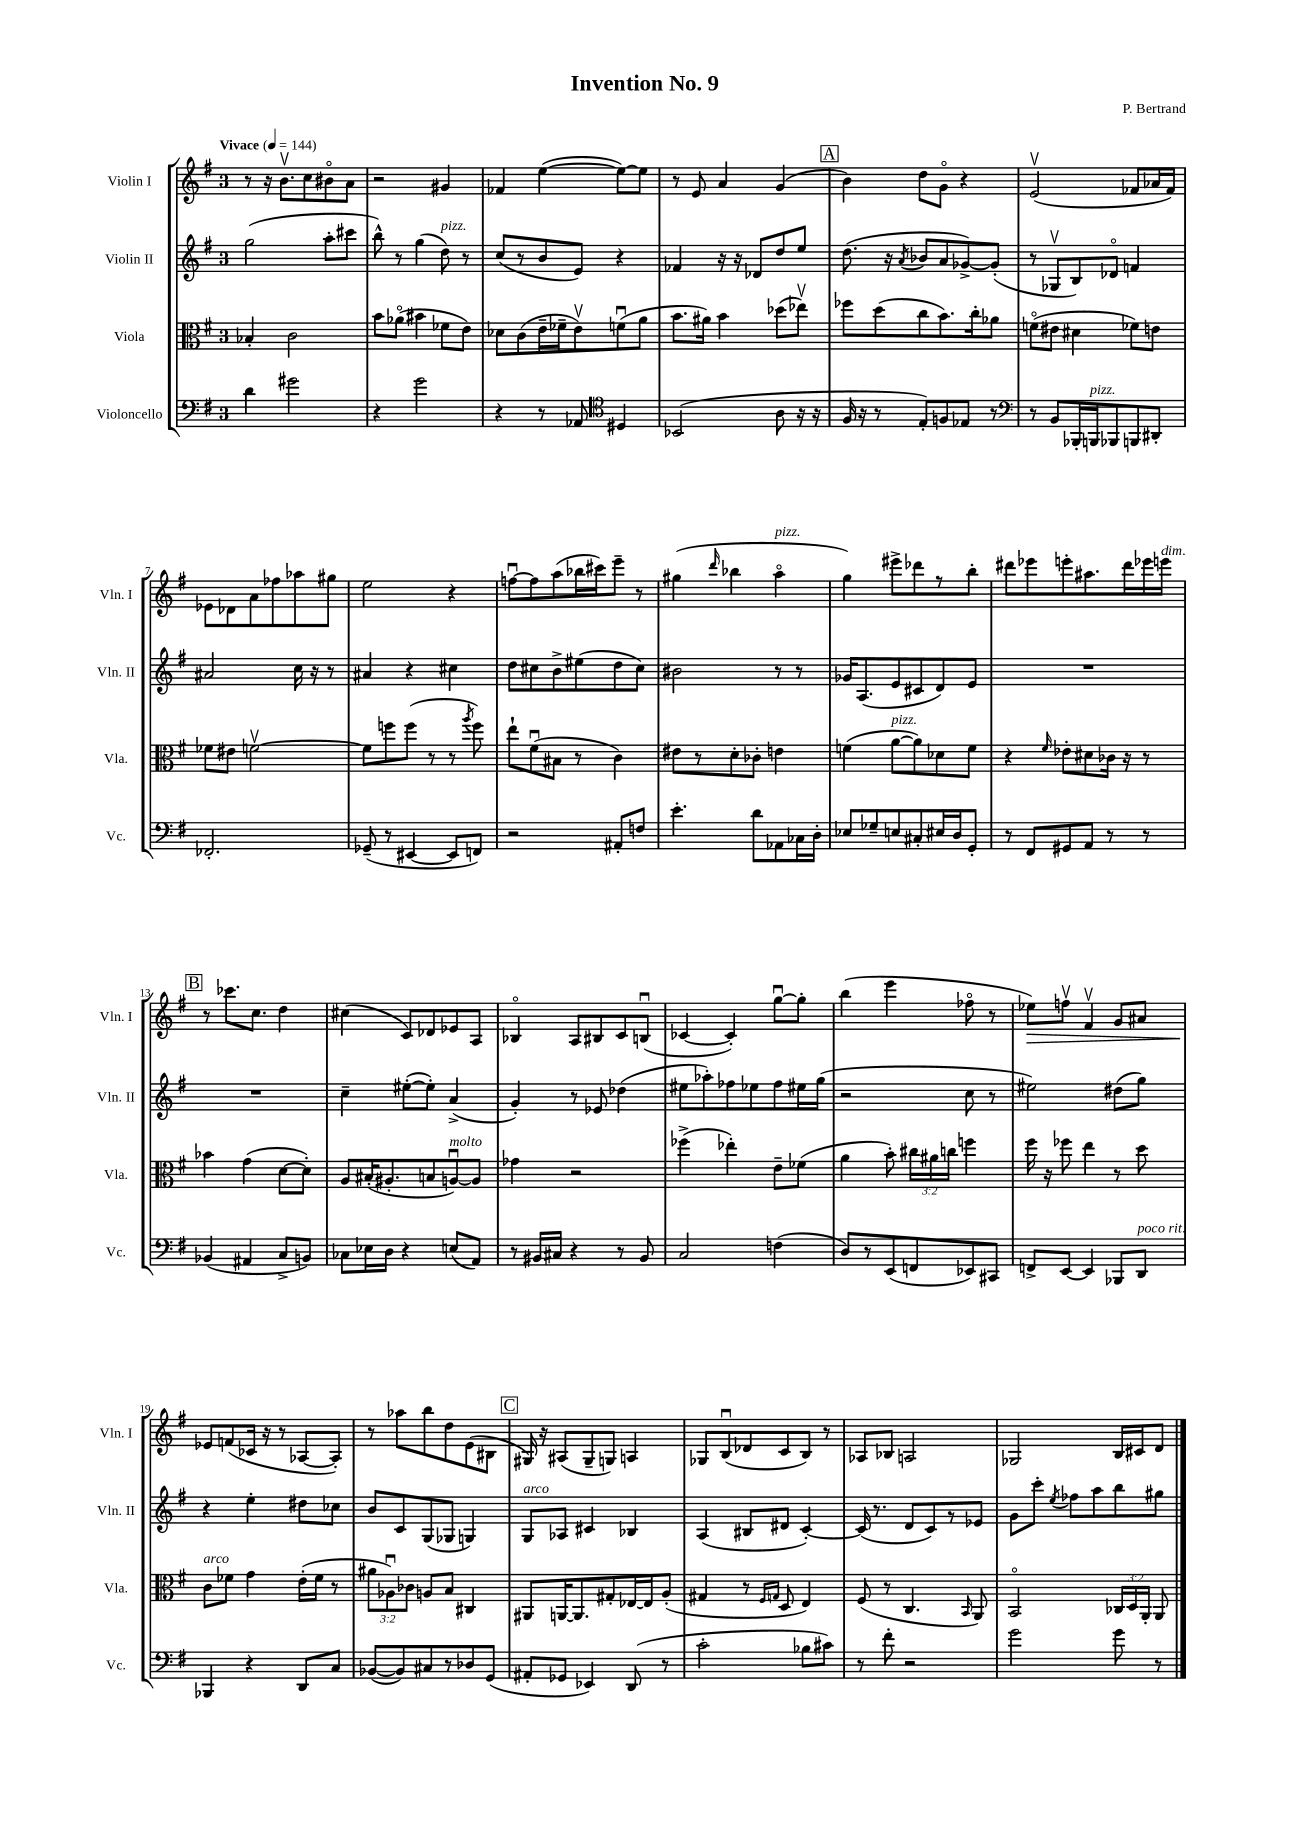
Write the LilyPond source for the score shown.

\header { title = "Invention No. 9" composer = "P. Bertrand" }
<<
\new StaffGroup <<
\new Staff = "s0" \with { instrumentName = "Violin I" shortInstrumentName = "Vln. I" } {
    \clef treble \key g \major \once \override Staff.TimeSignature.style = #'single-digit \time 3/4 \tempo "Vivace" 4 = 144
    \autoBeamOff r8 r16 b'8.[\upbow c''8 bis'8\flageolet a'8] |
    r2 gis'4 |
    fes'4 e''4~( e''8[~) e''8] |
    r8 e'8 a'4 g'4( |
    \mark \markup { \box "A" } b'4) d''8[ g'8]\flageolet r4 |
    e'2\upbow( fes'8[ aes'16 fes'16]) |
    ees'8[ des'8 a'8 fes''8 aes''8 gis''8] |
    e''2 r4 |
    f''8[~\downbow f''8 a''8( bes''16 cis'''16) e'''8]-- r8 |
    gis''4( \grace { d'''16 } bes''4 a''4\flageolet^\markup { \italic "pizz." } |
    g''4) eis'''8[-> des'''8 r8 b''8]-. |
    dis'''8[ ees'''8 e'''8-. ais''8. dis'''16 ees'''16 e'''16]^\markup { \italic "dim." } |
    \mark \markup { \box "B" } r8 ces'''8.[ c''8.] d''4 |
    cis''4( c'8[) des'8 ees'8 a8] |
    bes4\flageolet a8[ bis8 c'8 b8]\downbow( |
    ces'4~ ces'4-.) g''8[~\downbow g''8]-. |
    b''4( e'''4 fes''8\flageolet r8 |
    ees''8[\>) f''8]\upbow fis'4\upbow g'8[ ais'8] |
    ees'8[\! f'8( ces'16] r16 r8 aes8[~ aes8]-.) |
    r8 aes''8[ b''8 d''8 e'8( bis8] |
    \mark \markup { \box "C" } gis16) r16 ais8[( gis8-- g8]) a4 |
    ges8[ b8\downbow( des'8 c'8 b8]) r8 |
    aes8[ bes8] a2 |
    ges2 b16[ cis'16 d'8] \bar "|." |
}
\new Staff = "s1" \with { instrumentName = "Violin II" shortInstrumentName = "Vln. II" } {
    \clef treble \key g \major \once \override Staff.TimeSignature.style = #'single-digit \time 3/4
    \autoBeamOff g''2( a''8[-. cis'''8] |
    b''8-^) r8 g''4( d''8^\markup { \italic "pizz." }) r8 |
    c''8[( r8 b'8 e'8]) r4 |
    fes'4 r16 r16 des'8[ d''8 e''8] |
    \mark \markup { \box "A" } d''8.( r16 \acciaccatura { a'8 } bes'8[ a'8 ges'8~->) ges'8]-.( |
    r8 ges8[\upbow b8) des'8]\flageolet f'4 |
    ais'2 c''16 r16 r8 |
    ais'4 r4 cis''4 |
    d''8[ cis''8 b'8-> eis''8( d''8 cis''8]) |
    bis'2 r8 r8 |
    ges'16[ a8.( e'8 cis'8 d'8) e'8] |
    R2. |
    \mark \markup { \box "B" } R2. |
    c''4-- eis''8[~-.( eis''8]-.) a'4->( |
    g'4-.) r8 ees'8 des''4( |
    eis''8[ aes''8-.) fes''8 ees''8 fes''8 eis''16 g''16]( |
    r2 c''8 r8 |
    eis''2) dis''8[( g''8]) |
    r4 e''4-. dis''8[ ces''8] |
    b'8[ c'8 g8( ges8] g4) |
    \mark \markup { \box "C" } g8[^\markup { \italic "arco" } aes8] cis'4 bes4 |
    a4( bis8[ dis'8] c'4~-.) |
    c'16( r8. d'8[ c'8) r8 ees'8] |
    g'8[ c'''8]-. \acciaccatura { e''8 } fes''8[ a''8 b''8 gis''8] \bar "|." |
}
\new Staff = "s2" \with { instrumentName = "Viola" shortInstrumentName = "Vla." } {
    \clef alto \key g \major \once \override Staff.TimeSignature.style = #'single-digit \time 3/4 \override Staff.TupletNumber.text = #tuplet-number::calc-fraction-text
    \autoBeamOff bes4-. c'2 |
    b'8[ aes'8]\flageolet( bis'4 fes'8[ e'8]) |
    des'8[ c'8( e'16-- fes'16-- e'8\upbow) f'8\downbow( a'8] |
    b'8.[ ais'16]) b'4 des''8[( ees''8]\upbow) |
    \mark \markup { \box "A" } fes''8[ d''8( c''8 b'8.) c''16-. aes'8] |
    f'8[\flageolet( eis'8] dis'4 fes'8[) e'8] |
    fes'8[ eis'8] f'2~\upbow |
    f'8[ f''8 f''8]( r8 r8 \acciaccatura { a''8 } f''8) |
    e''8[-! fis'8\downbow( bis8] r8 c'4) |
    eis'8[ r8 d'8-. ces'8]-. e'4 |
    f'4( a'8[~^\markup { \italic "pizz." } a'8) des'8 f'8] |
    r4 \grace { fis'16 } ees'8[-. dis'8 ces'16] r16 r8 |
    \mark \markup { \box "B" } bes'4 g'4( d'8[~ d'8]-.) |
    a8[ bis16-.( ais8.-. b8 a8~\downbow^\markup { \italic "molto" }) a8] |
    ges'4 r2 |
    fes''4->( ees''4-.) e'8[-- fes'8]( |
    a'4 b'8-.) \tuplet 3/2 { cis''16[ ais'16 c''16] } f''4 |
    fis''16 r16 fes''8 e''4 r8 d''8 |
    c'8[^\markup { \italic "arco" } fes'8] g'4 e'16[-.( fes'16] r8 |
    \tuplet 3/2 { ais'8[ aes8\downbow) ces'8] } a8[ b8] cis4 |
    \mark \markup { \box "C" } ais,8[ a,16~ a,8. gis8-. ees16~ ees16 a8]-.( |
    gis4 r8 \grace { fis16[ g16] } d8 e4) |
    fis8( r8 c4. \grace { b,16 } a,8) |
    b,2\flageolet \tuplet 3/2 { ces16[ d16 a,16]-. } a,8 \bar "|." |
}
\new Staff = "s3" \with { instrumentName = "Violoncello" shortInstrumentName = "Vc." } {
    \clef bass \key g \major \once \override Staff.TimeSignature.style = #'single-digit \time 3/4
    \autoBeamOff d'4 gis'2 |
    r4 g'2 |
    r4 r8 aes,8 \clef tenor dis4 |
    bes,2( a8 r16 r16 |
    \mark \markup { \box "A" } fis16 r16 r8 e8[-.) f8 ees8] r8 |
    \clef bass r8 b,8[ bes,,16-. b,,16^\markup { \italic "pizz." } bes,,8 b,,8 dis,8]-. |
    fes,2.-. |
    ges,8--( r8 eis,4~ eis,8[ f,8]) |
    r2 ais,8[-. f8] |
    e'4.-. d'8[ aes,8 ces16 d16]-. |
    ees8[ ges8-- e8 cis8-. eis16 d16 g,8]-. |
    r8 fis,8[ gis,8 a,8] r8 r8 |
    \mark \markup { \box "B" } bes,4( ais,4 c8[-> b,8]) |
    ces8[ ees16 d16] r4 e8[( a,8]) |
    r8 bis,16[ cis16] r4 r8 bis,8 |
    c2 f4( |
    d8[) r8 e,8( f,8 ees,8) cis,8] |
    f,8[-> e,8]~ e,4 bes,,8[ d,8]^\markup { \italic "poco rit." } |
    bes,,4 r4 d,8[ c8] |
    bes,8[~( bes,8) cis8 r8 des8 g,8]( |
    \mark \markup { \box "C" } ais,8[-. ges,8] ees,4) d,8( r8 |
    c'2-. bes8[ cis'8]) |
    r8 fis'8-. r2 |
    g'2 g'8 r8 \bar "|." |
}
>>
>>
